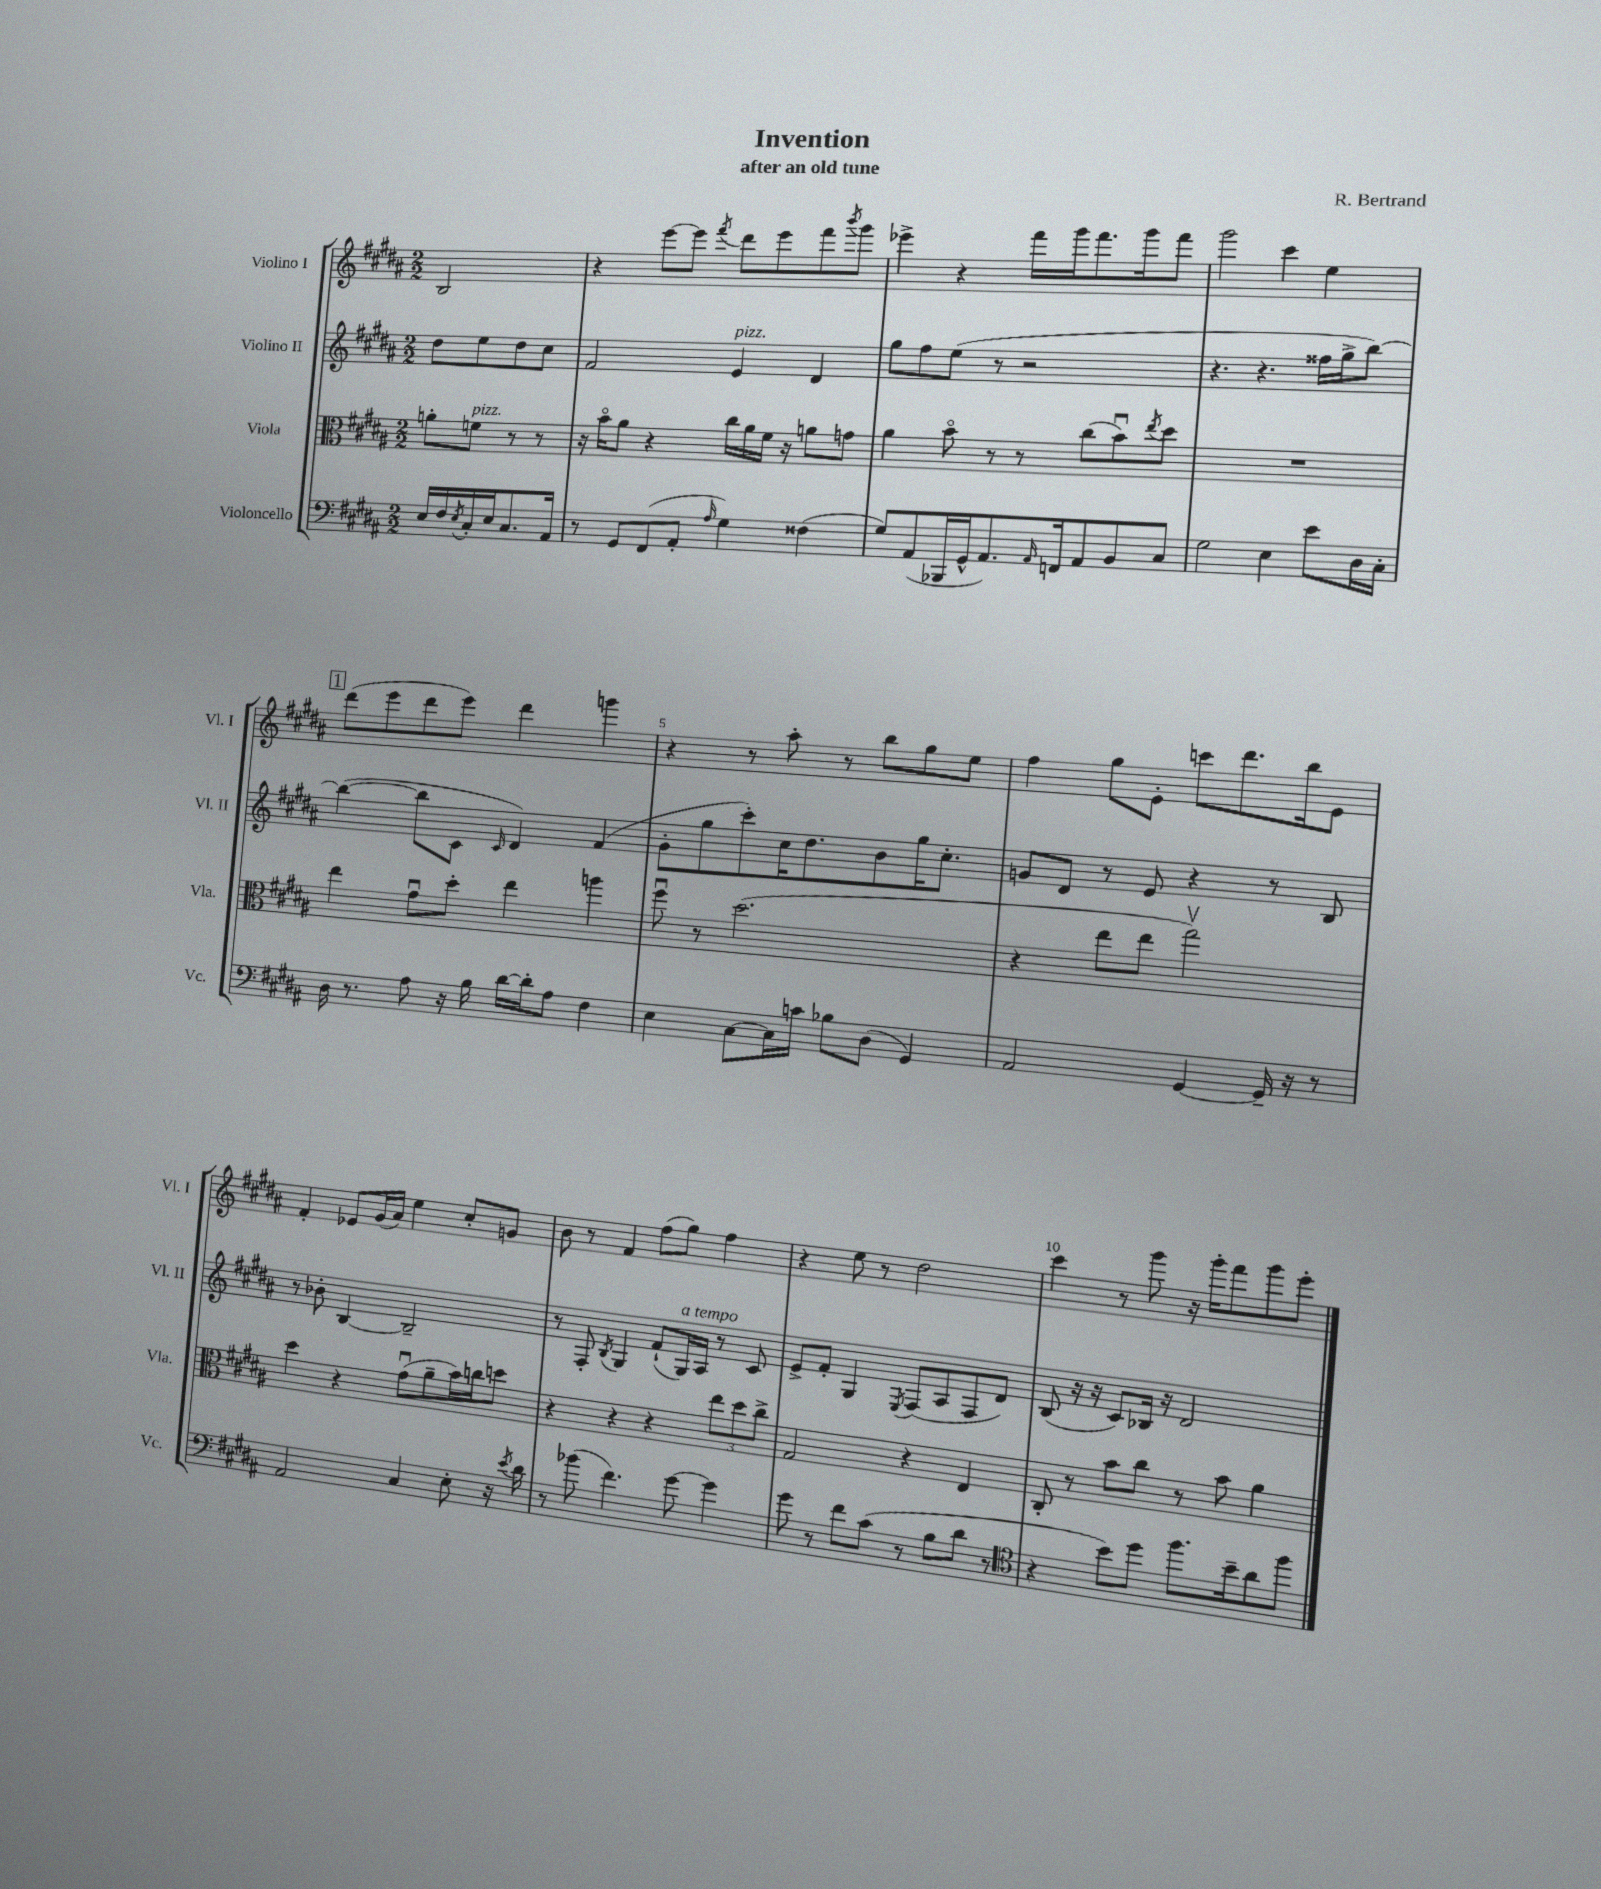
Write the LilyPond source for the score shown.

\header { title = "Invention" composer = "R. Bertrand" subtitle = "after an old tune" }
<<
\new StaffGroup <<
\new Staff = "s0" \with { instrumentName = "Violino I" shortInstrumentName = "Vl. I" } {
    \clef treble \key b \major \numericTimeSignature \time 2/2 \partial 2
    b2 |
    r4 e'''8~ e'''8 \acciaccatura { fis'''8 } dis'''8 e'''8 fis'''8 \acciaccatura { b'''8 } gis'''8 |
    ees'''4-> r4 fis'''16 gis'''16 fis'''8. gis'''16 fis'''8 |
    gis'''2 cis'''4 e''4 |
    \mark \markup { \box "1" } dis'''8( e'''8 dis'''8 e'''8) dis'''4 g'''4 |
    r4 r8 ais''8-. r8 b''8 gis''8 e''8 |
    fis''4 gis''8 e'8-. c'''8 dis'''8. b''16 e'8 |
    fis'4-. ees'8 gis'16( ais'16) e''4 cis''8-. g'8 |
    b'8 r8 fis'4 fis''8( gis''8) fis''4 |
    r4 e''8 r8 dis''2 |
    cis'''4 r8 gis'''8 r16 gis'''16-. fis'''8 gis'''8 e'''8-. \bar "|." |
}
\new Staff = "s1" \with { instrumentName = "Violino II" shortInstrumentName = "Vl. II" } {
    \clef treble \key b \major \numericTimeSignature \time 2/2 \partial 2
    dis''8 e''8 dis''8 cis''8 |
    fis'2 e'4^\markup { \italic "pizz." } dis'4 |
    gis''8 fis''8 e''8( r8 r2 |
    r4. r4. fisis''16 gis''16-> b''8~) |
    \mark \markup { \box "1" } b''4~( b''8 cis'8 \grace { cis'16 } dis'4) fis'4( |
    gis'8-. gis''8 cis'''8-.) cis''16 dis''8. b'8 gis''16 cis''8.-. |
    g'8 dis'8 r8 e'8 r4 r8 b8 |
    r8 bes'8-. b4~ b2-- |
    r8 fis8-. \acciaccatura { b8 } gis4 fis'8-!( gis16^\markup { \italic "a tempo" }) ais16 r8 cis'8 |
    e'8-> fis'8-. gis4 \acciaccatura { e8 } fis8( ais8 fis8 dis'8) |
    b8( r16 r16 cis'8) bes16 r16 dis'2 \bar "|." |
}
\new Staff = "s2" \with { instrumentName = "Viola" shortInstrumentName = "Vla." } {
    \clef alto \key b \major \numericTimeSignature \time 2/2 \partial 2
    a'8-. f'8^\markup { \italic "pizz." } r8 r8 |
    r16 b'16\flageolet ais'8 r4 cis''16 ais'16 fis'16 r16 a'8 g'8 |
    ais'4 b'8\flageolet r8 r8 cis''8( b'8\downbow) \acciaccatura { e''8 } dis''8 |
    R1 |
    \mark \markup { \box "1" } e''4 gis'8\downbow dis''8-. e''4 a''4 |
    fis''8\downbow r8 dis''2.( |
    r4 e''8 e''8 gis''2\upbow) |
    dis''4 r4 gis'8\downbow( ais'8-- b'16) c''16 d''8 |
    r4 r4 r4 \tuplet 3/2 { e''8 dis''8 cis''8-> } |
    gis2 r4 e4 |
    cis8-. r8 b'8 cis''8 r8 b'8 ais'4 \bar "|." |
}
\new Staff = "s3" \with { instrumentName = "Violoncello" shortInstrumentName = "Vc." } {
    \clef bass \key b \major \numericTimeSignature \time 2/2 \partial 2
    e16 fis16 \acciaccatura { e8 } cis16-. e16 cis8. ais,16 |
    r8 gis,8 fis,8( ais,8-. \grace { ais16 } gis4) fisis4( |
    gis8) ais,8( bes,,16 gis,16-^ ais,8.) \grace { ais,16 } f,16 ais,8 b,8 cis8 |
    gis2 e4 e'8 dis16 cis16-. |
    \mark \markup { \box "1" } dis16 r8. ais8 r16 b16 dis'16~ dis'16-. ais8 fis4 |
    e4 cis8~ cis16 c'16 bes8 dis8( gis,4) |
    ais,2 gis,4~ gis,16-- r16 r8 |
    ais,2 cis4 e8-. r16 \acciaccatura { e'8 } dis'16 |
    r8 bes'8( fis'4.) gis'8~ gis'4 |
    gis'8 r8 fis'8 cis'8( r8 b8 dis'8 r8 |
    \clef tenor r4 b'8) dis''8 fis''8. b'16-- ais'8 fis''8 \bar "|." |
}
>>
>>
\layout { \context { \Score \override BarNumber.break-visibility = ##(#f #t #t) barNumberVisibility = #(every-nth-bar-number-visible 5) } }
